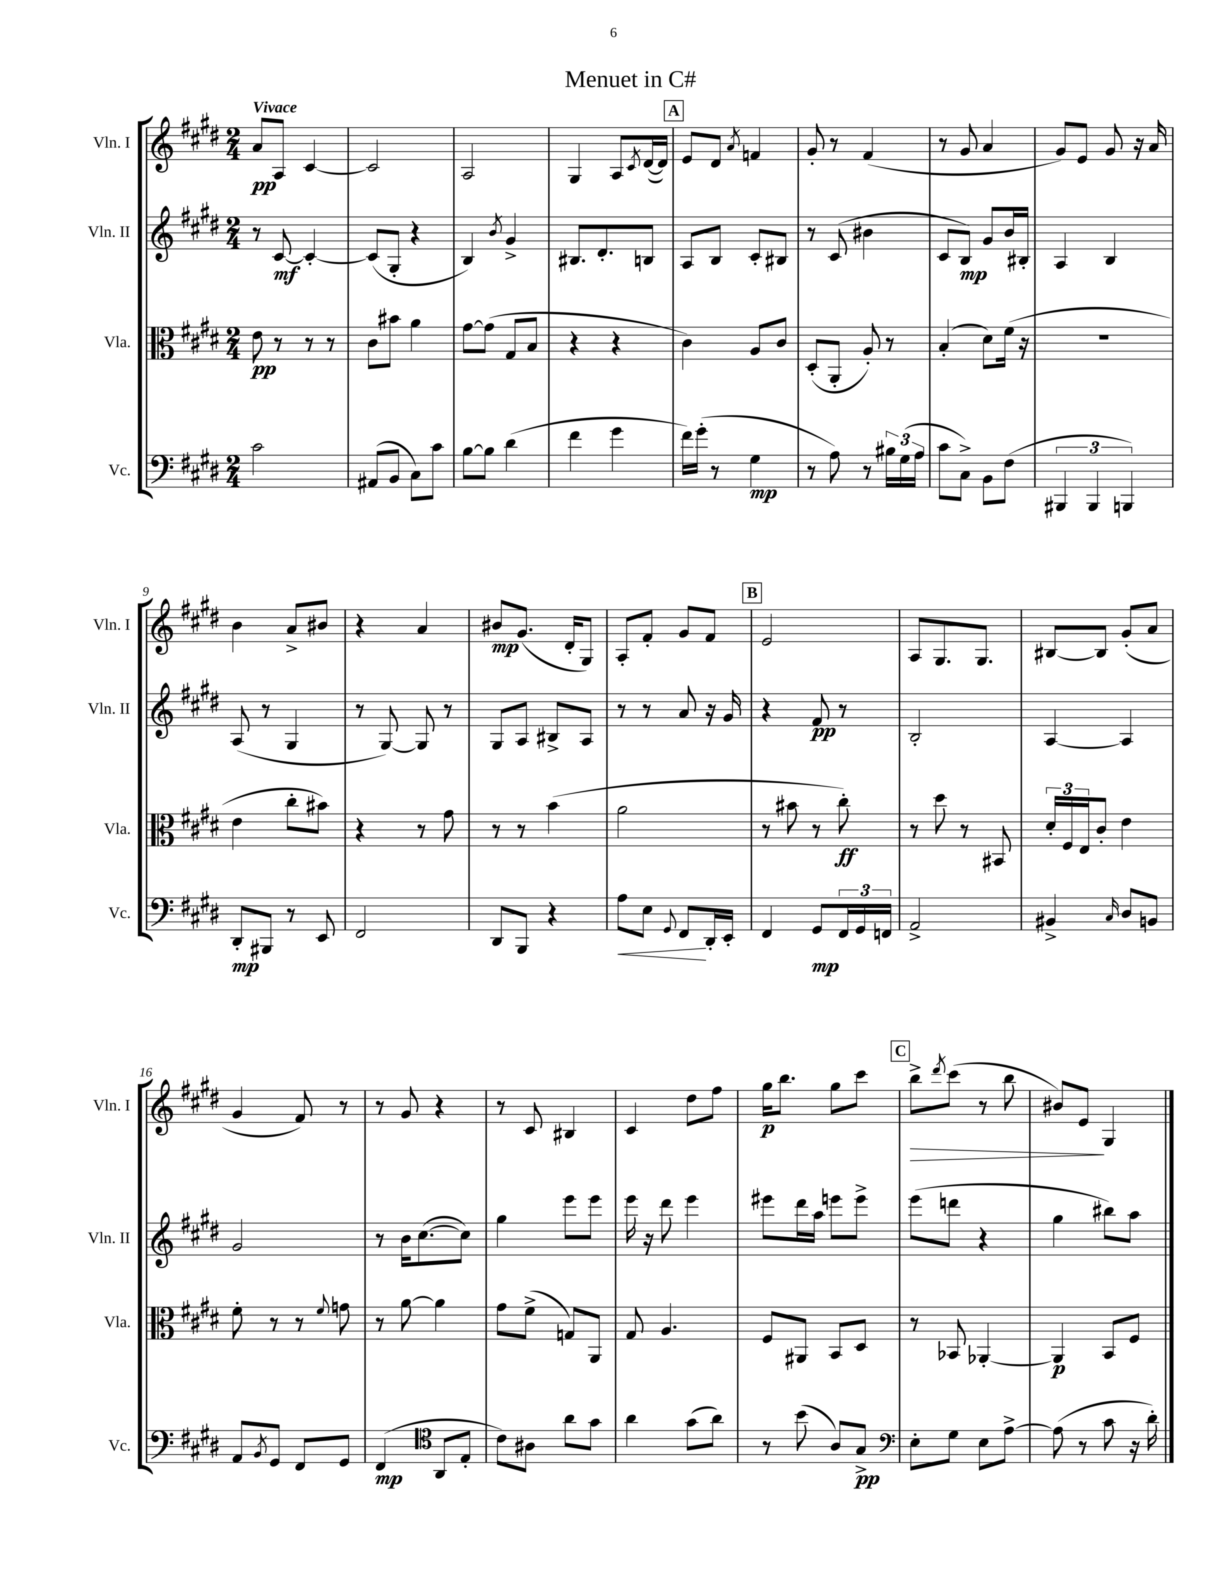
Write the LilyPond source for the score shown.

\header { title = "Menuet in C#" }
<<
\new StaffGroup <<
\new Staff = "s0" \with { instrumentName = "Vln. I" shortInstrumentName = "Vln. I" } {
    \clef treble \key e \major \numericTimeSignature \time 2/4 \tempo "Vivace"
    a'8\pp a8 cis'4~ |
    cis'2 |
    a2 |
    gis4 a8 \acciaccatura { cis'8 } dis'16~( dis'16) |
    \mark \markup { \box "A" } e'8 dis'8 \acciaccatura { a'8 } f'4 |
    gis'8-. r8 fis'4( |
    r8 gis'8 a'4 |
    gis'8) e'8 gis'8 r16 a'16 |
    b'4 a'8-> bis'8 |
    r4 a'4 |
    bis'8\mp gis'8.( dis'16-. gis8) |
    a8-. fis'8-. gis'8 fis'8 |
    \mark \markup { \box "B" } e'2 |
    a8 gis8. gis8. |
    bis8~ bis8 gis'8-.( a'8 |
    gis'4 fis'8) r8 |
    r8 gis'8 r4 |
    r8 cis'8 bis4 |
    cis'4 dis''8 fis''8 |
    gis''16\p b''8. gis''8 cis'''8 |
    \mark \markup { \box "C" } b''8->\> \acciaccatura { dis'''8 } cis'''8( r8 b''8 |
    bis'8) e'8\! gis4 \bar "|." |
}
\new Staff = "s1" \with { instrumentName = "Vln. II" shortInstrumentName = "Vln. II" } {
    \clef treble \key e \major \numericTimeSignature \time 2/4
    r8 cis'8~\mf cis'4~-. |
    cis'8( gis8-. r4 |
    b4) \acciaccatura { b'8 } gis'4-> |
    bis8. dis'8.-. b8 |
    \mark \markup { \box "A" } a8 b8 cis'8-. bis8 |
    r8 cis'8( bis'4 |
    cis'8 b8\mp) gis'8 b'16 bis16-. |
    a4 b4 |
    a8( r8 gis4 |
    r8 gis8~) gis8 r8 |
    gis8 a8 bis8-> a8 |
    r8 r8 a'8 r16 gis'16 |
    \mark \markup { \box "B" } r4 fis'8\pp r8 |
    b2-. |
    a4~ a4 |
    gis'2 |
    r8 b'16 cis''8.~( cis''8) |
    gis''4 e'''8 e'''8 |
    e'''16 r16 dis'''8 e'''4 |
    eis'''8 dis'''16 a''16 e'''8 e'''8-> |
    \mark \markup { \box "C" } e'''8( d'''8 r4 |
    gis''4 bis''8) a''8 \bar "|." |
}
\new Staff = "s2" \with { instrumentName = "Vla." shortInstrumentName = "Vla." } {
    \clef alto \key e \major \numericTimeSignature \time 2/4
    e'8\pp r8 r8 r8 |
    cis'8 bis'8 a'4 |
    gis'8~ gis'8( gis8 b8 |
    r4 r4 |
    \mark \markup { \box "A" } cis'4) a8 cis'8 |
    dis8-.( a,8-. a8-.) r8 |
    b4-.( dis'8) fis'16( r16 |
    r2 |
    e'4 cis''8-. bis'8) |
    r4 r8 gis'8 |
    r8 r8 b'4( |
    a'2 |
    \mark \markup { \box "B" } r8 bis'8 r8 cis''8-.\ff) |
    r8 dis''8 r8 bis,8 |
    \tuplet 3/2 { dis'16-. fis16 e16 } cis'8-. e'4 |
    fis'8-. r8 r8 \appoggiatura { fis'8 } g'8 |
    r8 a'8~ a'4 |
    gis'8 fis'8->( g8) a,8 |
    gis8 a4. |
    fis8 ais,8 b,8 dis8 |
    \mark \markup { \box "C" } r8 bes,8 aes,4~-. |
    aes,4\p b,8 fis8 \bar "|." |
}
\new Staff = "s3" \with { instrumentName = "Vc." shortInstrumentName = "Vc." } {
    \clef bass \key e \major \numericTimeSignature \time 2/4
    cis'2 |
    ais,8( b,8 cis8) cis'8 |
    b8~ b8 dis'4( |
    fis'4 gis'4 |
    \mark \markup { \box "A" } fis'16) gis'16-.( r8 gis4\mp |
    r8 a8) r8 \tuplet 3/2 { bis16 gis16( a16 } |
    cis'8 cis8->) b,8 fis8( |
    \tuplet 3/2 { bis,,4 bis,,4 b,,4) } |
    dis,8-.\mp bis,,8 r8 e,8 |
    fis,2 |
    dis,8 b,,8 r4 |
    a8\< e8 \appoggiatura { gis,8 } fis,8\! dis,16-. e,16-. |
    \mark \markup { \box "B" } fis,4 gis,8\mp \tuplet 3/2 { fis,16 gis,16 f,16 } |
    a,2-> |
    bis,4-> \grace { cis16 } dis8 b,8 |
    a,8 \acciaccatura { b,8 } gis,8 fis,8 gis,8 |
    fis,4\mp( \clef tenor a,8 e8-. |
    cis'8) ais8 a'8 gis'8 |
    a'4 gis'8( a'8) |
    r8 b'8( a8) gis8->\pp |
    \mark \markup { \box "C" } \clef bass e8-. gis8 e8 a8~-> |
    a8( r8 cis'8 r16 dis'16-.) \bar "|." |
}
>>
>>
